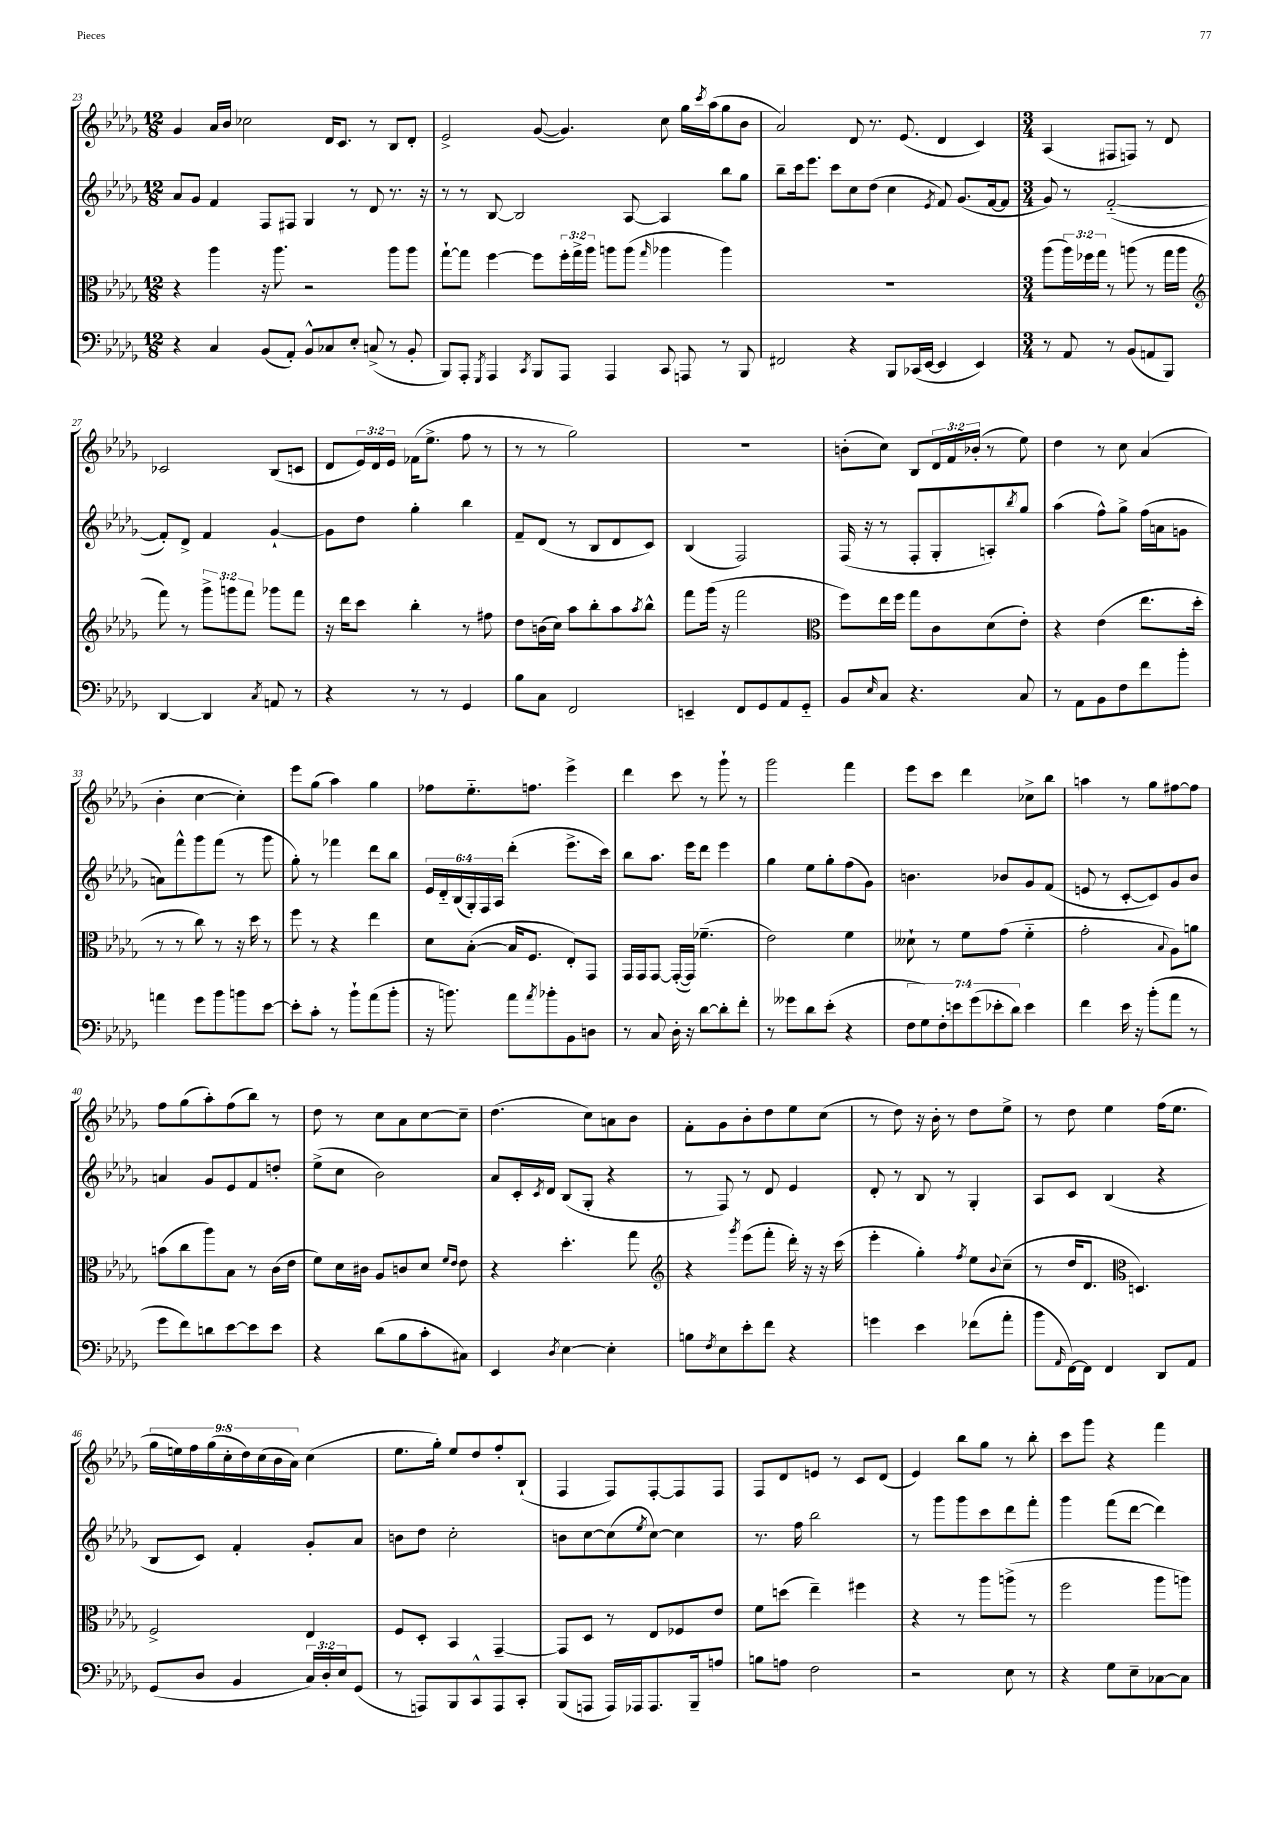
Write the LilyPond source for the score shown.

<<
\new StaffGroup <<
\new Staff = "s0" {
    \clef treble \key des \major \numericTimeSignature \time 12/8 \override Staff.TupletNumber.text = #tuplet-number::calc-fraction-text
    ges'4 aes'16 bes'16 ces''2 des'16 c'8. r8 bes8 des'8-. |
    ees'2-> ges'8~( ges'4.) c''8 ges''16 \acciaccatura { c'''8 } aes''16( ges''8 bes'8 |
    aes'2) des'8 r8. ees'8.( des'4 c'4) |
    \numericTimeSignature \time 3/4 aes4( fis8 f8) r8 des'8 |
    ces'2 bes8( c'8 |
    des'8 \tuplet 3/2 { ees'16) des'16 ees'16 } fes'16( ees''8.-> f''8 r8 |
    r8 r8 ges''2) |
    R2. |
    b'8-.( c''8) bes8 \tuplet 3/2 { des'16 f'16 bes'16-.( } r8 ees''8) |
    des''4 r8 c''8 aes'4( |
    bes'4-. c''4~ c''4-.) |
    ees'''8 ges''8( aes''4) ges''4 |
    fes''8 ees''8.-_ f''8. ees'''4-> |
    des'''4 c'''8 r8 ges'''8-! r8 |
    ges'''2 f'''4 |
    ees'''8 c'''8 des'''4 ces''8-> bes''8 |
    a''4 r8 ges''8 fis''8~ fis''8 |
    f''8 ges''8( aes''8-.) f''8( bes''8) r8 |
    des''8 r8 c''8 aes'8 c''8~ c''8-- |
    des''4.( c''8) a'8 bes'8 |
    f'8-. ges'8 bes'8-. des''8 ees''8 c''8( |
    r8 des''8) r16 bes'16-. r8 des''8 ees''8-> |
    r8 des''8 ees''4 f''16( ees''8. |
    \tuplet 9/8 { ges''16 e''16) f''16 ges''16( c''16-. des''16) c''16( bes'16 aes'16) } c''4( |
    ees''8. ges''16-.) ees''8 des''8 f''8-. bes8-!( |
    f4 f8) f8~-. f8 f8 |
    f8 des'8 e'8 r8 c'8 des'8( |
    ees'4) bes''8 ges''8 r8 bes''8-. |
    c'''8 ges'''8 r4 f'''4 \bar "|." |
}
\new Staff = "s1" {
    \clef treble \key des \major \numericTimeSignature \time 12/8 \override Staff.TupletNumber.text = #tuplet-number::calc-fraction-text
    aes'8 ges'8 f'4 f8 fis8 ges4 r8 des'8 r8. r16 |
    r8 r8 bes8~ bes2 aes8~ aes4 bes''8 ges''8 |
    bes''8-- c'''16 ees'''8. c'''8 c''8 des''8( c''4 \acciaccatura { ees'8 } f'8) ges'8.( f'16~ f'8 |
    \numericTimeSignature \time 3/4 ges'8) r8 f'2~-_( |
    f'8-.) des'8-> f'4 ges'4~-! |
    ges'8 des''8 ges''4-. bes''4 |
    f'8-- des'8( r8 bes8 des'8 c'8) |
    bes4( f2) |
    f16( r16 r8 f8-. ges8-. a8-.) \acciaccatura { bes''8 } ges''8 |
    aes''4( f''8-^) ges''8-> f''16( a'16 g'8 |
    a'8) f'''8-^ ges'''8 f'''8( r8 ges'''8 |
    ges''8-.) r8 fes'''4 des'''8 bes''8 |
    \tuplet 6/4 { ees'16 des'16-_ bes16( ges16-.) f16 aes16 } des'''4-.( ees'''8.-> c'''16) |
    bes''8 aes''8. ees'''16 des'''8 ees'''4 |
    ges''4 ees''8 ges''8-. f''8( ges'8) |
    b'4. bes'8 ges'8 f'8( |
    e'8 r8 c'8~-. c'8) ges'8 bes'8 |
    a'4 ges'8 ees'8 f'8 d''8-. |
    ees''8->( c''8 bes'2) |
    aes'8 c'16-. \acciaccatura { c'8 } des'16 bes8( ges8-. r4 |
    r8 f8) r8 des'8 ees'4 |
    des'8-. r8 bes8 r8 ges4-. |
    aes8 c'8 bes4( r4 |
    bes8 c'8) f'4-. ges'8-. aes'8 |
    b'8 des''8 c''2-. |
    b'8 c''8~ c''8( \acciaccatura { ees''8 } c''8~) c''4 |
    r8. f''16 bes''2 |
    r8 ges'''8 ges'''8 c'''8 des'''8 f'''8-. |
    ges'''4 f'''8( des'''8~ des'''4) \bar "|." |
}
\new Staff = "s2" {
    \clef alto \key des \major \numericTimeSignature \time 12/8 \override Staff.TupletNumber.text = #tuplet-number::calc-fraction-text
    r4 aes''4 r16 aes''8. r2 aes''8 aes''8 |
    ges''8~-! ges''8 f''4~ f''8 \tuplet 3/2 { f''16-. ges''16-> aes''16 } a''8 a''8( \grace { ges''16 } aes''4 aes''4) |
    R1. |
    \numericTimeSignature \time 3/4 aes''8( \tuplet 3/2 { aes''16) fes''16 ges''16 } r8 a''8( r8 ges''16 a''16 |
    \clef treble f'''8) r8 \tuplet 3/2 { ges'''8-> g'''8 f'''8 } ges'''8 f'''8 |
    r16 des'''16 c'''8 bes''4-. r8 fis''8 |
    des''8 b'16( c''16) aes''8 bes''8-. aes''8 \acciaccatura { aes''8 } bes''8-^ |
    f'''8 ges'''16( r16 f'''2 |
    \clef alto f''8) ees''16 f''16 ges''8 c'8 des'8( ees'8-.) |
    r4 ees'4( ees''8. des''16-. |
    r8 r8 c''8) r8 r16 des''16 r8 |
    f''8 r8 r4 ees''4 |
    des'8 bes8~-.( bes16 f8. ees8-.) ges,8 |
    ges,16 ges,16 ges,8~ ges,16~-.( ges,16) fes'4.--( |
    ees'2) f'4 |
    deses'8-! r8 f'8 ges'8( f'4-_ |
    ges'2-. \appoggiatura { bes8 } aes8) a'8 |
    b'8( c''8 aes''8) bes8 r8 c'16( ees'16 |
    f'8) des'16 cis'16 aes8 c'8 des'8 \grace { f'16 ees'16 } ees'8 |
    r4 des''4.-. ges''8 |
    \clef treble r4 \acciaccatura { ges'''8 } ees'''8( f'''8-. des'''16-.) r16 r16 c'''16( |
    ees'''4-. ges''4-.) \acciaccatura { f''8 } ees''8 \appoggiatura { bes'8 } c''8--( |
    r8 des''16 des'8. \clef alto d4.) |
    f2-> ees4 |
    f8 des8-. bes,4 ges,4~-- |
    ges,8 des8 r8 ees8 fes8 ees'8 |
    f'8 d''8( ees''4--) fis''4 |
    r4 r8 aes''8 a''8->( r8 |
    f''2 aes''8 a''8) \bar "|." |
}
\new Staff = "s3" {
    \clef bass \key des \major \numericTimeSignature \time 12/8 \override Staff.TupletNumber.text = #tuplet-number::calc-fraction-text
    r4 c4 bes,8( aes,8-.) bes,8-^ ces8 ees8-. c8->( r8 bes,8-. |
    bes,,8) aes,,8-. \acciaccatura { ges,,8 } aes,,4 \acciaccatura { c,8 } bes,,8 aes,,8 aes,,4 c,8 a,,8 r8 bes,,8 |
    fis,2 r4 bes,,8 ces,16( ees,16~ ees,4 ees,4) |
    \numericTimeSignature \time 3/4 r8 aes,8 r8 bes,8( a,8 bes,,8) |
    des,4~ des,4 \acciaccatura { c8 } a,8 r8 |
    r4 r8 r8 ges,4 |
    bes8 c8 f,2 |
    e,4-- f,8 ges,8 aes,8 ges,8-_ |
    bes,8 \grace { ees16 } c8 r4. c8 |
    r8 aes,8 bes,8 f8 f'8 bes'8-. |
    a'4 ges'8 bes'8 b'8 ees'8~ |
    ees'8-. c'8-. r8 bes'8-! aes'8( bes'8-. |
    r16 b'8.) aes'8 \acciaccatura { aes'8 } bes'8-. bes,8 d8 |
    r8 c8 des16-. r16 des'8~ des'8-. f'8-. |
    r8 geses'8 des'8 ees'8-.( r4 |
    \tuplet 7/4 { f8 ges8) f8-. e'8 ges'8( ees'8-. des'8) } ees'4 |
    f'4 ees'16 r16 bes'8-.( aes'8 r8 |
    ges'8 f'8) d'8 ees'8~ ees'8 ees'8 |
    r4 des'8( bes8 c'8-. cis8) |
    ees,4 \acciaccatura { des8 } ees4~ ees4-. |
    b8 \acciaccatura { f8 } ees8 ees'8-. f'8 r4 |
    g'4 ees'4 fes'8( aes'8-. |
    bes'8 \grace { aes,16 } f,16~) f,16 f,4 des,8 aes,8 |
    ges,8( des8 bes,4 \tuplet 3/2 { c16) des16-. ees16 } ges,8( |
    r8 a,,8) bes,,8 c,8-^ a,,8 c,8-. |
    bes,,8( a,,8 a,,16) aes,,16 aes,,8. bes,,16-- a8 |
    b8 a8 f2 |
    r2 ees8 r8 |
    r4 ges8 ees8-- ces8~ ces8 \bar "|." |
}
>>
>>
\layout { \context { \Score currentBarNumber = #23 } }
